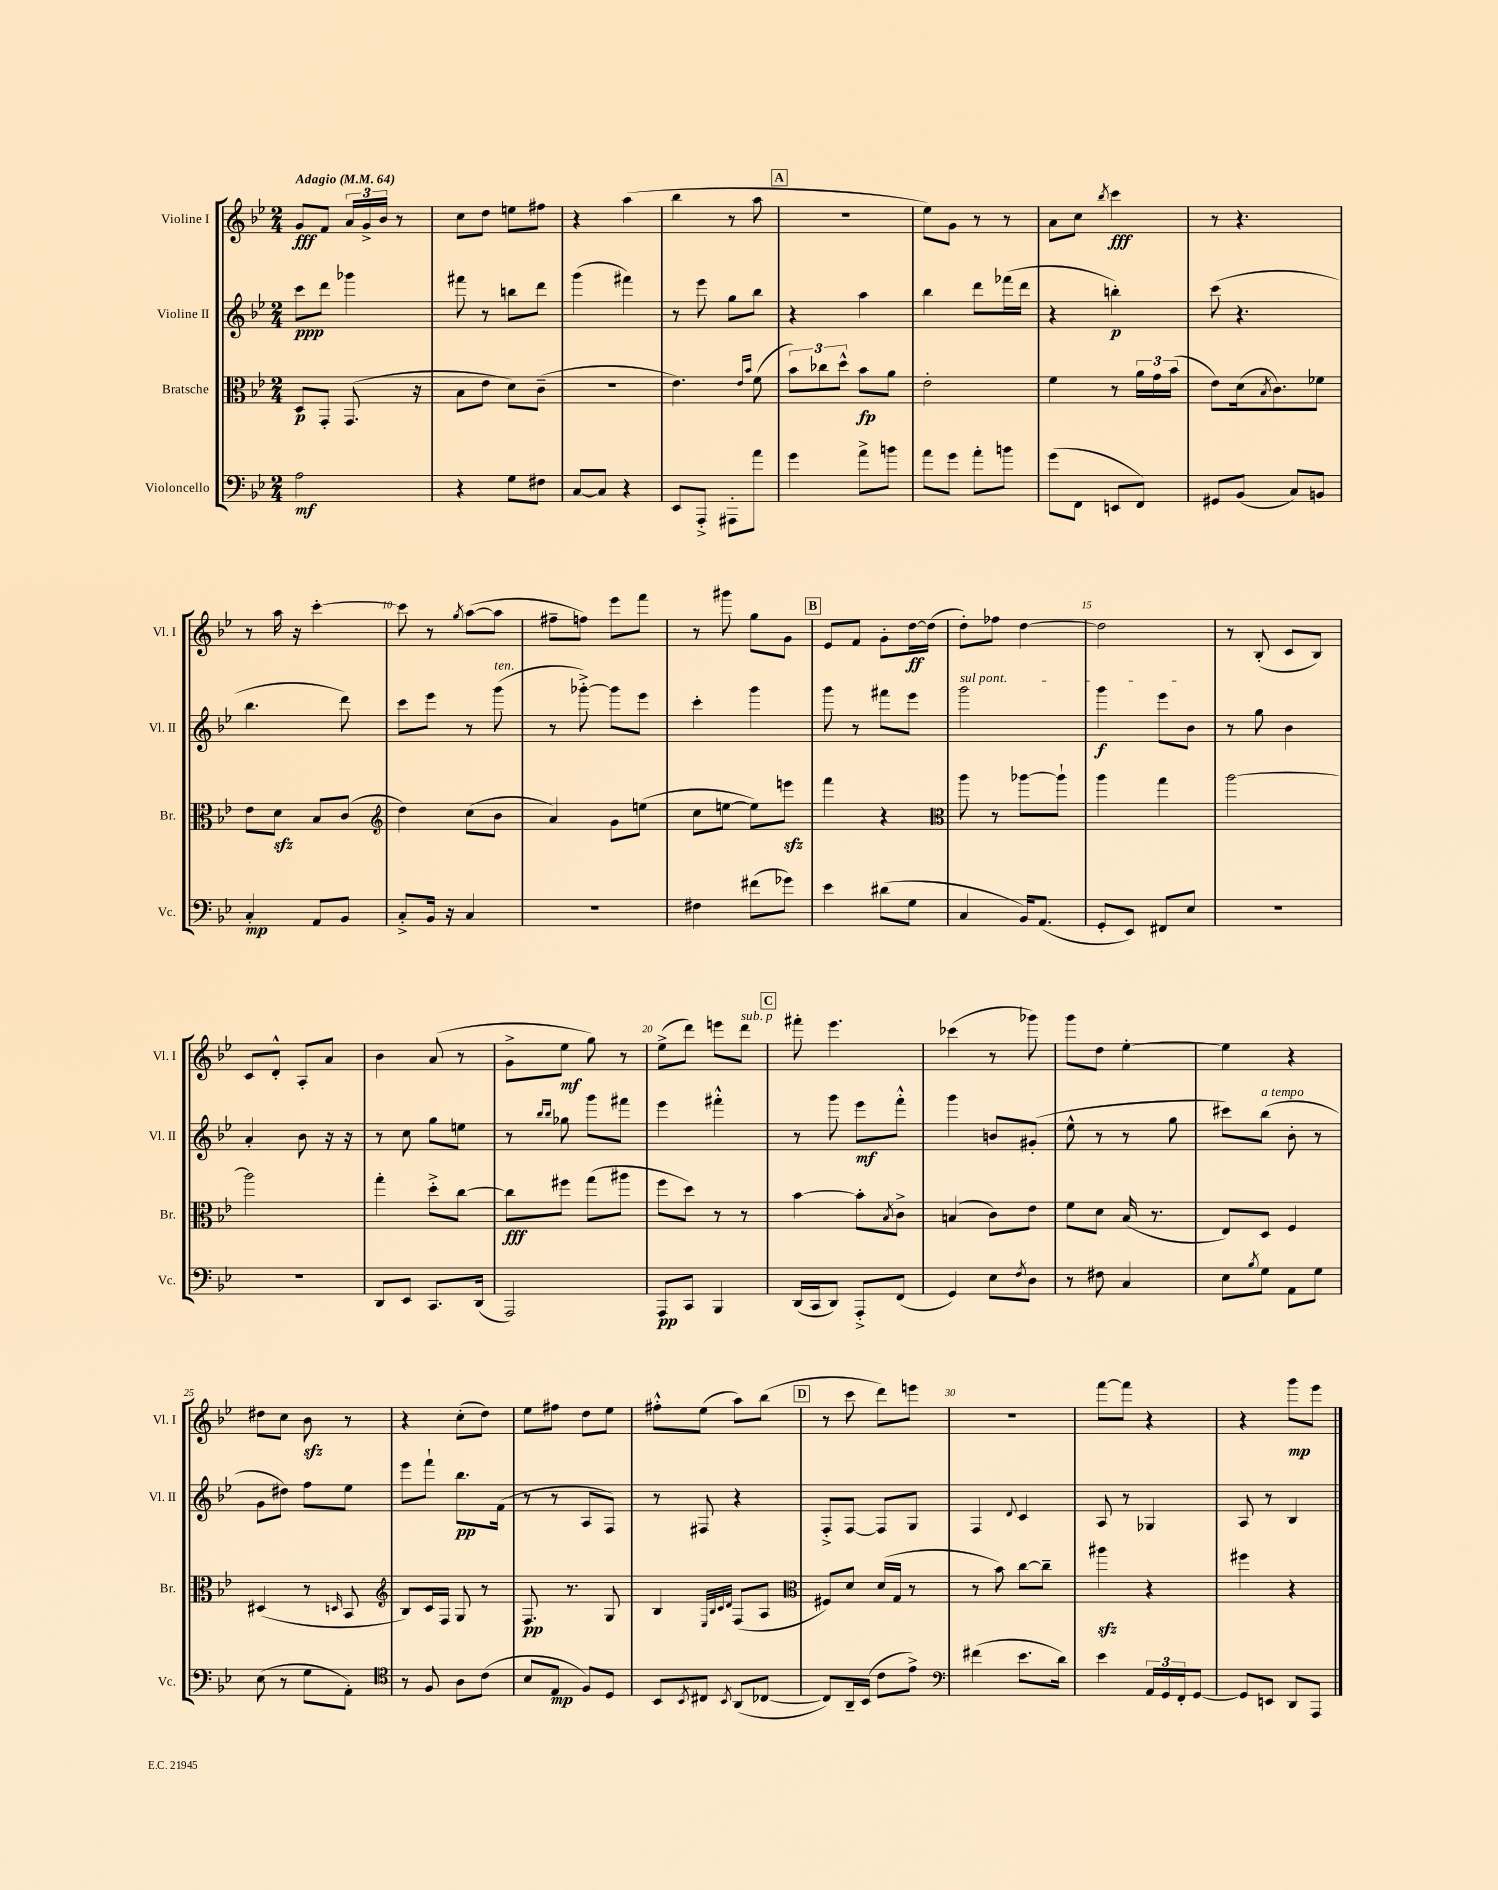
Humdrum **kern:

**kern	**kern	**kern	**kern
*staff4	*staff3	*staff2	*staff1
*clefF4	*clefC3	*clefG2	*clefG2
*k[b-e-]	*k[b-e-]	*k[b-e-]	*k[b-e-]
*M2/4	*M2/4	*M2/4	*M2/4
*MM64	*MM64	*MM64	*MM64
2A\	8D/L	8ccc\L	8g/L
.	8GG'/J	8ddd\J	8f/J
.	(8.GG/	4ggg-\	24a/LL
.	.	.	24g^/
.	.	.	24b-/JJ
.	.	.	8r
.	16r	.	.
=	=	=	=
4r	8B-\L	8fff#\	8cc\L
.	8e-\J	8r	8dd\J
8G\L	8d\L)	8bb\L	8ee\L
8F#\J	(8c~\J	8ddd\J	8ff#\J
=	=	=	=
[8C/L	2r	(4ggg\	4r
8C/]J	.	.	.
4r	.	4fff#\)	(4aa\
=	=	=	=
8EE-/L	4.e-\)	8r	4bb-\
8AAA'^/J	.	8eee-\	.
8AAA#'\L	.	8gg\L	8r
.	16qqe-/LL	.	.
.	16qqb-/JJ	.	.
8a\J	(8f\	8bb-\J	8aa\
=	=	=	=
4g\	12b-\L)	4r	2r
.	12cc-\	.	.
.	12dd^^\J	.	.
8a^\L	8b-\L	4aa\	.
8b\J	8a\J	.	.
=	=	=	=
8a\L	2e-'\	4bb-\	8ee-\L)
8g\J	.	.	8g\J
8a'\L	.	8ddd\L	8r
8b\J	.	(16fff-\L	8r
.	.	16ddd\JJ	.
=	=	=	=
(8g\L	4f\	4r	8a\L
8FF\J	.	.	8cc\J
.	.	.	8qbb-/
8EE/L	8r	4bb'\)	4ccc\
8FF/J)	24a\LL	.	.
.	24g\	.	.
.	(24b-\JJ	.	.
=	=	=	=
8GG#/L	8e-\L)	(8ccc\	8r
(8BB-/J	(16d\k	4.r	4.r
.	8qB-/	.	.
.	8.c\)	.	.
8C/L)	.	.	.
8BB/J	8f-\J	.	.
=	=	=	=
4C'/	8e-\L	4.bb-\	8r
.	8d\J	.	16aa\
.	.	.	16r
8AA/L	8B-/L	.	[4ccc'\
8BB-/J	(8c/J	8ddd\)	.
=	=	=	=
*	*clefG2	*	*
8C'^/L	4dd\)	8ccc\L	8ccc\]
16BB-/Jk	.	8eee-\J	8r
16r	.	.	.
.	.	.	8qgg/
4C/	(8cc\L	8r	([8aa\L
.	8b-\J	(8ggg\	8aa\]J
=	=	=	=
2r	4a/)	8r	8ff#~\L
.	.	[8ggg-'^\)	8ff\J)
.	8g\L	8ggg-\]L	8eee-\L
.	(8ee\J	8eee-\J	8fff\J
=	=	=	=
4F#\	8cc\L	4ccc'\	8r
.	[8ee\J	.	8ggg#\
(8f#\L	8ee\]L)	4ggg\	8gg\L
8g-\J)	8eee\J	.	8g\J
=	=	=	=
4e-\	4fff\	8ggg\	8e-/L
.	.	8r	8f/J
(8d#\L	4r	8fff#\L	8g'\L
8G\J	.	8eee-\J	[16dd\L
.	.	.	(16dd\]JJ
=	=	=	=
*	*clefC3	*	*
4C/	8aa\	2ggg\	8dd'\L)
.	8r	.	8ff-\J
16BB-/LK)	[8aa-\L	.	[4dd\
(8.AA/J	.	.	.
.	8aa-`\]J	.	.
=	=	=	=
8GG'/L	4aa\	4ggg\	2dd\]
8EE-/J)	.	.	.
8FF#/L	4gg\	8eee-\L	.
8E-/J	.	8b-\J	.
=	=	=	=
2r	[2aa\	8r	8r
.	.	8gg\	(8B-'/
.	.	4b-\	8c/L
.	.	.	8B-/J)
=	=	=	=
2r	2aa\]	4a'/	8c/L
.	.	.	8d'^^/J
.	.	8b-\	8A'/L
.	.	16r	8a/J
.	.	16r	.
=	=	=	=
8DD/L	4gg'\	8r	4b-\
8EE-/J	.	8cc\	.
8.CC/L	8dd'^\L	8gg\L	(8a/
.	[8cc\J	8ee\J	8r
(16DD/Jk	.	.	.
=	=	=	=
2AAA/)	8cc\]L	8r	8g^\L
.	.	16qqbb-/LL	.
.	.	16qqbb-/JJ	.
.	8ff#\J	8gg-\	8ee-\J
.	(8gg\L	8ggg\L	8gg\)
.	8aa#\J	8fff#\J	8r
=	=	=	=
8AAA/L	8ff\L	4eee-\	(8ee-^\L
8CC/J	8dd\J)	.	8ddd\J)
4BBB-/	8r	4fff#'^^\	8eee\L
.	8r	.	8ddd\J
=	=	=	=
(16DD/LL	[4b-\	8r	8fff#'\
16CC/J	.	.	.
8DD/J)	.	8ggg\	4.eee-\
8AAA'^/L	8b-'\]L	8eee-\L	.
.	8qB-/	.	.
(8FF/J	8c^\J	8fff'^^\J	.
=	=	=	=
4GG/)	(4B/	4ggg\	(4ccc-\
8E-\L	8c\L)	8b/L	8r
8qF/	.	.	.
8D\J	8e-\J	(8g#'/J	8ggg-\)
=	=	=	=
8r	8f\L	8ee-^^\	8ggg\L
8F#\	8d\J	8r	8dd\J
4C/	(16B-/	8r	[4ee-'\
.	8.r	.	.
.	.	8gg\	.
=	=	=	=
8E-\L	8E-/L)	8ccc#\L)	4ee-\]
8qB-/	.	.	.
8G\J	8D/J	(8bb-\J	.
8AA\L	4F/	8b-'\	4r
8G\J	.	8r	.
=	=	=	=
(8E-\	(4D#/	8g\L	8dd#\L
8r	.	8dd#\J)	8cc\J
8G\L	8r	8ff\L	8b-\
.	16qqD/	.	.
8AA'\J)	8BB-/	8ee-\J	8r
=	=	=	=
*clefC4	*clefG2	*	*
8r	8B-/L)	8eee-\L	4r
8F/	16c/L	8fff`\J	.
.	16F/JJ	.	.
8A\L	8G/	8.bb-\L	(8cc'\L
(8c\J	8r	.	8dd\J)
.	.	(16f\Jk	.
=	=	=	=
8B-/L	8.F/	8r	8ee-\L
8E-/J	.	8r	8ff#\J
.	8.r	.	.
8F/L)	.	8A/L	8dd\L
8D/J	8G/	8F/J)	8ee-\J
=	=	=	=
8BB-/L	4B-/	8r	8ff#'^^\L
8qBB-/	.	.	.
8C#/J	.	8F#/	(8ee-\J
.	32qqE-/LLL	.	.
.	32qqB-/	.	.
.	32qqc/	.	.
8qBB-/	32qqd/JJJ	.	.
(8AA/L	(8F/L	4r	8aa\L)
[8C-/J	8A/J	.	(8bb-\J
=	=	=	=
*	*clefC3	*	*
8C-/]L)	8F#/L)	8F'^/L	8r
16AA~/L	8d/J	[8F/J	8ccc\
(16BB-/JJ	.	.	.
8c\L	(16d/LL	8F/]L	8ddd\L)
.	16G/JJ	.	.
8e-^\J)	8r	8G/J	8eee\J
=	=	=	=
*clefF4	*	*	*
(4f#\	8r	4F/	2r
.	8b-\)	.	.
.	.	8qqd/	.
8.e-\L	[8cc\L	4c/	.
.	8cc~\]J	.	.
16d\Jk)	.	.	.
=	=	=	=
4e-\	4aa#\	8A/	[8fff\L
.	.	8r	8fff\]J
24AA/LL	4r	4G-/	4r
24GG/	.	.	.
24FF'/J	.	.	.
[8GG/J	.	.	.
=	=	=	=
8GG/]L	4ff#\	8A/	4r
8EE/J	.	8r	.
8DD/L	4r	4B-/	8ggg\L
8AAA/J	.	.	8eee-\J
==	==	==	==
*-	*-	*-	*-
